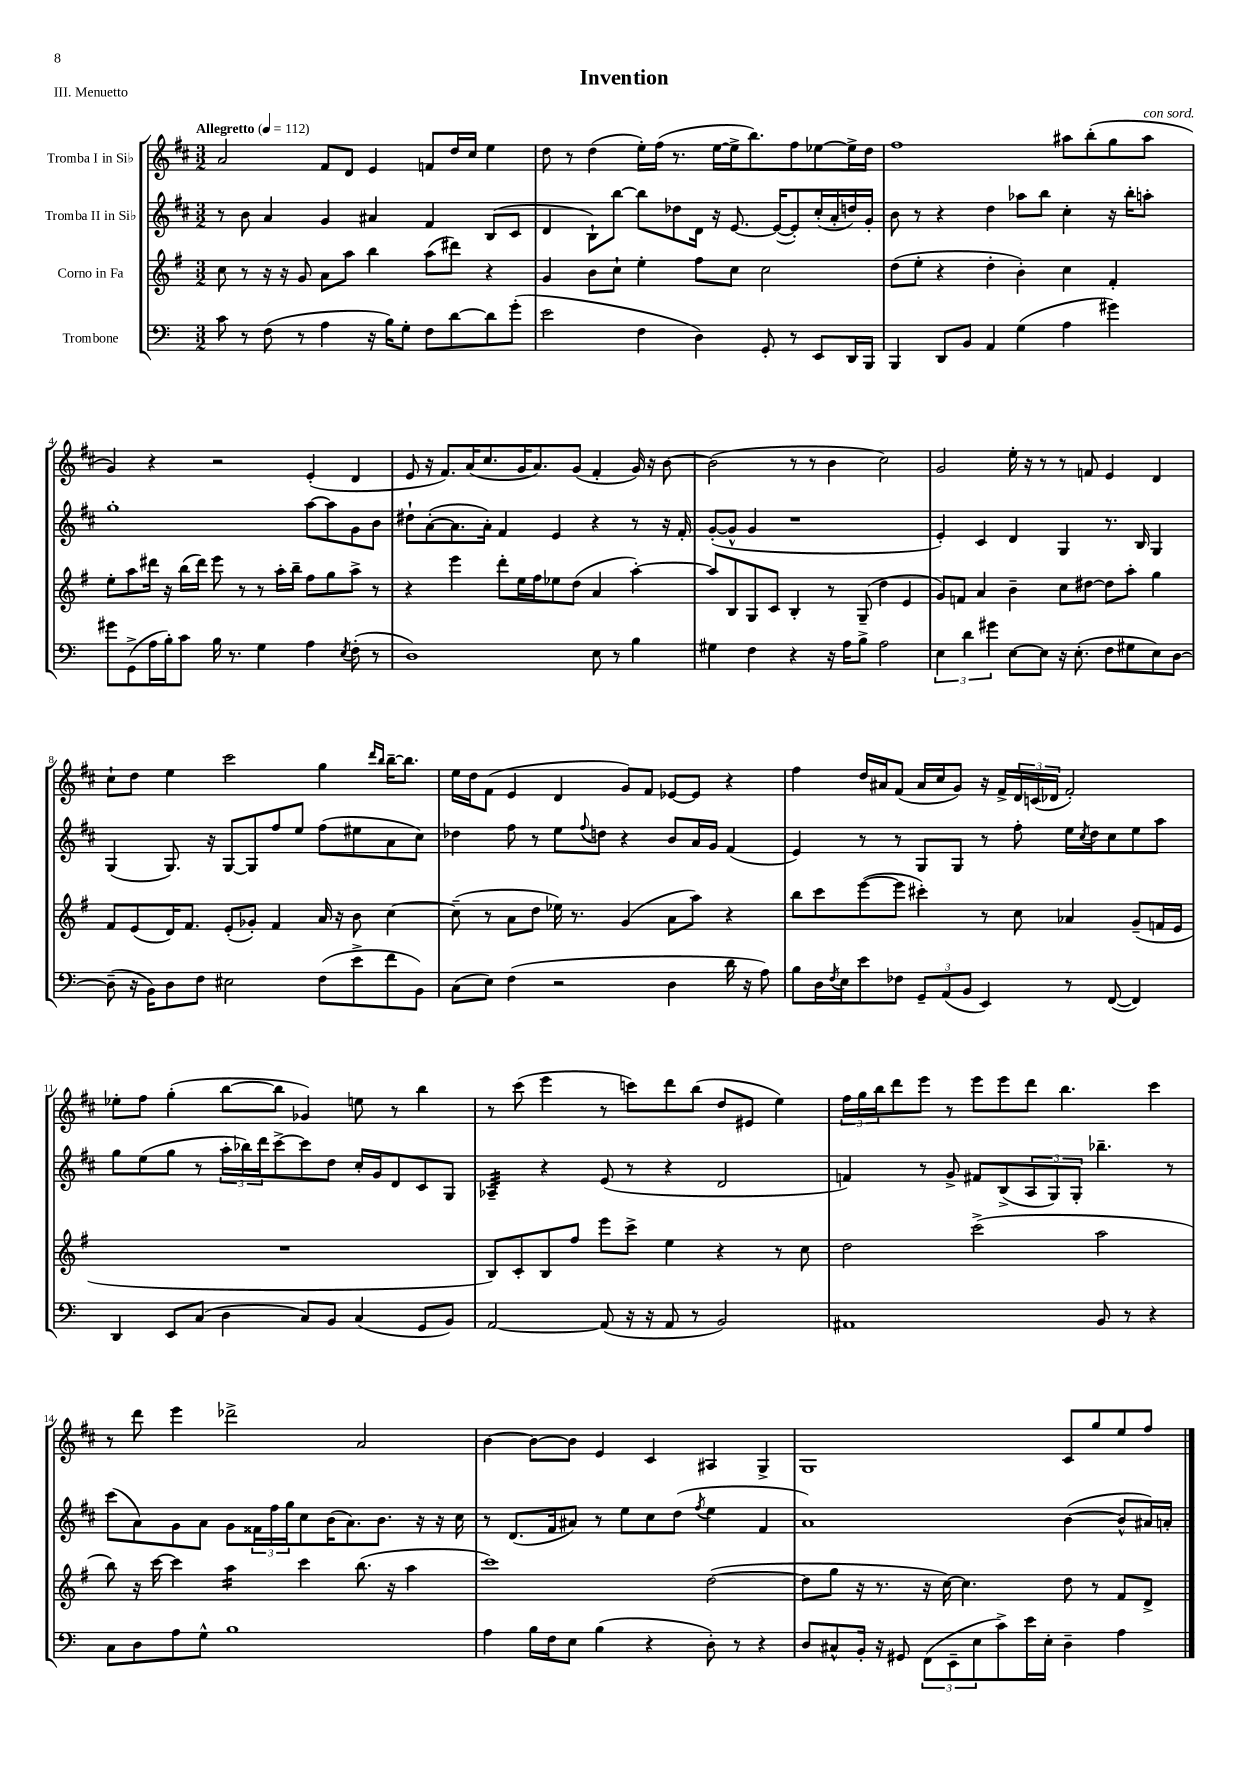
\header { title = "Invention" piece = "III. Menuetto" }
<<
\new StaffGroup <<
\new Staff = "s0" \with { instrumentName = "Tromba I in Sib" } {
    \clef treble \key d \major \numericTimeSignature \time 3/2 \tempo "Allegretto" 4 = 112
    a'2 fis'8 d'8 e'4 f'8 d''16 cis''16 e''4 |
    d''8 r8 d''4( e''16-.) fis''16( r8. e''16~ e''16-> b''8.) fis''8 ees''8~ ees''16-> d''16 |
    fis''1 ais''8 b''8-.( g''8 ais''8^\markup { \italic "con sord." } |
    g'4) r4 r2 e'4-.( d'4 |
    e'8 r16 fis'8.) a'16( cis''8. g'16 a'8.) g'8( fis'4-. g'16) r16 b'8~ |
    b'2( r8 r8 b'4 cis''2) |
    g'2 e''16-. r16 r8 r8 f'8 e'4 d'4 |
    cis''8-! d''8 e''4 cis'''2 g''4 \grace { d'''16 b''16 } b''16~-- b''8. |
    e''16 d''16 fis'8( e'4 d'4 g'8) fis'8 ees'8~ ees'8 r4 |
    fis''4 d''16 ais'16 fis'8( ais'16 cis''16 g'8) r16 fis'16-> \tuplet 3/2 { d'16 c'16( des'16 } fis'2-.) |
    ees''8-. fis''8 g''4-.( b''8~ b''8 ges'4) e''8 r8 b''4 |
    r8 cis'''8( e'''4 r8 c'''8) d'''8 b''8( d''8 eis'8 e''4) |
    \tuplet 3/2 { fis''16 g''16 b''16 } d'''8 e'''8 r8 e'''8 e'''8 d'''8 b''4. cis'''4 |
    r8 d'''8 e'''4 des'''2-> a'2 |
    b'4~ b'8~ b'8 e'4 cis'4 ais4 g4-> |
    g1 cis'8 g''8 e''8 fis''8 \bar "|." |
}
\new Staff = "s1" \with { instrumentName = "Tromba II in Sib" } {
    \clef treble \key d \major \numericTimeSignature \time 3/2
    r8 b'8 a'4 g'4 ais'4 fis'4 b8( cis'8 |
    d'4 b8-!) b''8~ b''8 des''8 d'16 r16 e'8.~ e'16~( e'8-.) cis''16-.( a'16-. d''16) g'16-. |
    b'8 r8 r4 d''4 aes''8 b''8 cis''4-. r16 b''16-. a''8-. |
    g''1-. a''8~ a''8 g'8 b'8 |
    dis''8-! a'8~-.( a'8. a'16-.) fis'4 e'4 r4 r8 r16 fis'16-. |
    g'8~-.( g'8-^ g'4 r1 |
    e'4-.) cis'4 d'4 g4 r8. b16 g4 |
    g4( g8.) r16 g8~ g8 fis''8 e''8 fis''8( eis''8 a'8 cis''8) |
    des''4 fis''8 r8 e''8 \appoggiatura { fis''8 } d''8 r4 b'8 a'16 g'16 fis'4( |
    e'4) r8 r8 g8 g8 r8 fis''8-. e''16 \acciaccatura { cis''8 } d''16 cis''8 e''8 a''8 |
    g''8 e''8( g''8 r8 \tuplet 3/2 { a''16-. bes''16) d'''16 } cis'''8~-> cis'''8 d''8 cis''16-. g'16 d'8 cis'8 g8 |
    aes4:32-- r4 e'8( r8 r4 d'2 |
    f'4) r8 g'8-> fis'8 b8->( \tuplet 3/2 { a8 g8) g8-. } bes''4.-- r8 |
    cis'''8( a'8) g'8 a'8 g'8 \tuplet 3/2 { fisis'16 fis''16 g''16 } cis''8 b'16( a'8.) b'8. r16 r16 cis''16 |
    r8 d'8.( fis'16 ais'8) r8 e''8 cis''8 d''8( \acciaccatura { fis''8 } e''4 fis'4 |
    a'1) b'4~( b'8-^ ais'16) a'16-. \bar "|." |
}
\new Staff = "s2" \with { instrumentName = "Corno in Fa" } {
    \clef treble \key g \major \numericTimeSignature \time 3/2
    c''8 r8 r16 r16 g'8 a'8 a''8 b''4 a''8( dis'''8) r4 |
    g'4 b'8 c''8-! e''4-. fis''8 c''8 c''2 |
    d''8( e''8-. r4 d''4-. b'4-.) c''4 fis'4-. |
    e''8-. a''8 dis'''16 r16 b''16( dis'''16) e'''8 r8 r8 a''16-. b''16-- fis''8 g''8 a''8-> r8 |
    r4 e'''4 d'''8-. e''16 fis''16 ees''8 d''8( a'4 a''4~-.) |
    a''8 b8 g8 c'8 b4-. r8 g8--( d''4 e'4 |
    g'8) f'8 a'4 b'4-- c''8 dis''8~ dis''8 a''8-. g''4 |
    fis'8 e'8( d'16) fis'8. e'8-.( ges'8-.) fis'4 a'16 r16 b'8 c''4~ |
    c''8--( r8 a'8 d''8 ees''16) r8. g'4( a'8 a''8) r4 |
    b''8 c'''8 e'''8~( e'''8 cis'''4-.) r8 c''8 aes'4 g'8--( f'16 e'16 |
    R1. |
    b8) c'8-. b8 fis''8 e'''8 c'''8-> e''4 r4 r8 c''8 |
    d''2 c'''2->( a''2 |
    b''8) r16 c'''16~ c'''4 a''4:16 c'''4 b''8.( r16 a''4 |
    c'''1) d''2~( |
    d''8 g''8 r16 r8. r16 c''16~) c''4. d''8 r8 fis'8 d'8-> \bar "|." |
}
\new Staff = "s3" \with { instrumentName = "Trombone" } {
    \clef bass \key c \major \numericTimeSignature \time 3/2
    c'8 r8 f8( r8 a4 r16 b16) g8-. f8 d'8~ d'8 g'8-.( |
    e'2 f4 d4) g,8-. r8 e,8 d,16 b,,16 |
    b,,4 d,8 b,8 a,4 g4( a4 gis'4) |
    gis'8 g,8->( a16 b16-.) c'8 b16 r8. g4 a4 \acciaccatura { e8 } f8-.( r8 |
    d1) e8 r8 b4 |
    gis4 f4 r4 r16 a16 b8-> a2 |
    \tuplet 3/2 { e4 d'4 gis'4 } e8~ e8 r16 e8.-.( f8 gis8 e8) d8~ |
    d8--( r16 b,16) d8 f8 eis2 f8( e'8-> f'8 b,8) |
    c8( e8) f4( r2 d4 d'16 r16 a8) |
    b8 d16 \acciaccatura { f8 } e16 e'8 fes8 \tuplet 3/2 { g,8-- a,8( b,8 } e,4) r8 f,8~( f,4) |
    d,4 e,8 c8( d4 c8) b,8 c4( g,8 b,8) |
    a,2~ a,8( r16 r16 a,8 r8 b,2) |
    ais,1 b,8 r8 r4 |
    c8 d8 a8 g8-^ b1 |
    a4 b16 f16 e8 b4( r4 d8-.) r8 r4 |
    d8 cis8-^ b,16-. r16 gis,8 \tuplet 3/2 { f,8( e,8-- e8 } c'8->) e'16 e16-. d4-- a4 \bar "|." |
}
>>
>>
